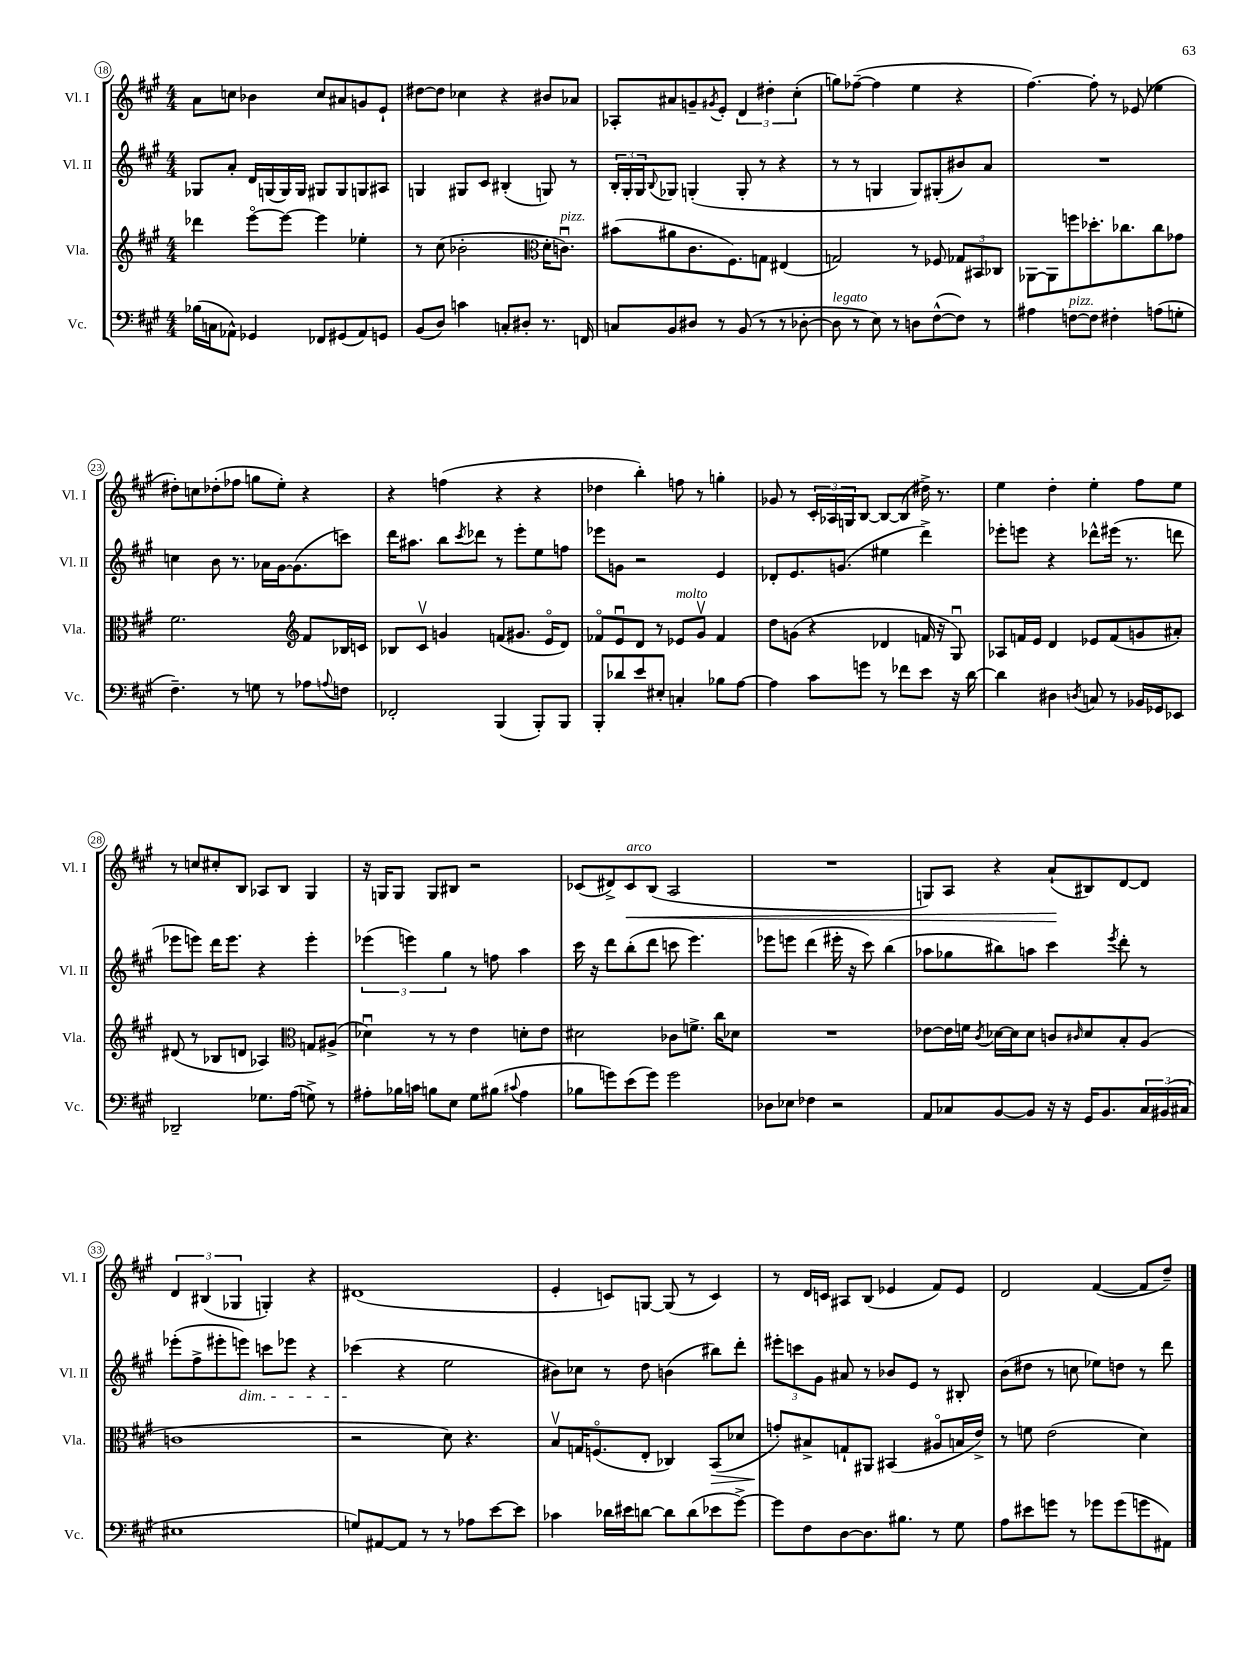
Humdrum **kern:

**kern	**kern	**dynam	**kern	**kern	**dynam
*part4	*part3	*part3	*part2	*part1	*part1
*staff4	*staff3	*staff3	*staff2	*staff1	*staff1
*I"Vc.	*I"Vla.	*	*I"Vl. II	*I"Vl. I	*
*I'Vc.	*I'Vla.	*	*I'Vl. II	*I'Vl. I	*
*clefF4	*clefG2	*	*clefG2	*clefG2	*
*k[f#c#g#]	*k[f#c#g#]	*	*k[f#c#g#]	*k[f#c#g#]	*
*M4/4	*M4/4	*	*M4/4	*M4/4	*
=18	=18	=18	=18	=18	=18
(16B-X\LL	4ddd-X\	.	8G-X/L	8a\L	.
16Cn\J	.	.	.	.	.
8AA-X^^\J)	.	.	8a'/J	8ccn\J	.
4GG-X/	[8eee\L	.	16d/LL	4b-X\	.
.	.	.	(16Gn/	.	.
.	8eee\J_	.	16G/)	.	.
.	.	.	16G/JJ	.	.
8FF-X/L	4eee\]	.	8G#X/L	8cc/L	.
(8GG#X/	.	.	8G#/	8a#X/	.
8AA-/)	4ee-X'\	.	8Gn/	8gn/	.
8GGn/J	.	.	8A#X/J	8e`/J	.
=19	=19	=19	=19	=19	=19
(8BB/L	8r	.	4Gn/	[8dd#X\L	.
8D/J)	(8cc#\	.	.	8dd#\J]	.
4cn\	2b-X'\	.	8G#X/L	4cc-X\	.
.	.	.	8c#/J	.	.
8Cn'/L	.	.	(4B#X'/	4r	.
8D#X'/J	.	.	.	.	.
*	*clefC3	*	*	*	*
8.r	16d'\KL	.	8Gn/)	8b#X/L	.
!	!LO:TX:a:i:t=pizz.	!	!	!	!
.	8.cnu\J)	.	.	.	.
.	.	.	8r	8a-X/J	.
16FFn/	.	.	.	.	.
=20	=20	=20	=20	=20	=20
8Cn/L	(8b#X\L	.	24B'/LL	8A-X'/L	.
.	.	.	24G#'/	.	.
.	.	.	24G#/J	.	.
.	.	.	8qqB/	.	.
8BB/	8a#X\	.	8G-X/J	8a#X/	.
8D#X/J	8.c#\	.	(4Gn'/	8gn~/	.
.	.	.	.	8qg#X/	.
8r	.	.	.	8e'/J	.
.	8.F#\)	.	.	.	.
(8BB/	.	.	8G'/	6d/	.
8r	8Gn\J	.	8r	.	.
.	.	.	.	6dd#X'\	.
8r	(4E#X/	.	4r	.	.
.	.	.	.	(6cc#'\	.
[8D-X'\	.	.	.	.	.
=21	=21	=21	=21	=21	=21
!LO:TX:a:i:t=legato	!	!	!	!	!
8D-\]	2Gn/)	.	8r	8ggn\L)	.
8r	.	.	8r	([8ff-X~\J	.
8E\)	.	.	4Gn/	4ff-\]	.
8r	.	.	.	.	.
8Dn\L	8r	.	8G/L)	4ee\	.
([8F#^^\	8F-X/	.	(8G#X'/	.	.
8F#\J])	12G-X/L	.	8b#X/)	4r	.
.	12BB#X/	.	.	.	.
8r	.	.	8a/J	.	.
.	12C-X/J	.	.	.	.
=22	=22	=22	=22	=22	=22
4A#X\	[8AA-X\L	.	1r	[4.ff#\)	.
.	8AA-\]	.	.	.	.
!LO:TX:a:i:t=pizz.	!	!	!	!	!
[8Fn\L	8ffn\	.	.	.	.
8F\J]	8.dd-X'\	.	.	8ff#'\]	.
4F#X'\	.	.	.	8r	.
.	8.cc-X\	.	.	.	.
.	.	.	.	(8e-X/	.
(8An\L	8cc-\	.	.	4ee-X\	.
8Gn'\J	8g-X\J	.	.	.	.
!!LO:LB:g=z
=23	=23	=23	=23	=23	=23
4.F#~\)	2.f#\	.	4ccn\	8dd#X'\L)	.
.	.	.	.	8ccn\	.
.	.	.	8b\	(8dd-X'\	.
8r	.	.	8.r	8ff-X\J	.
8Gn\	.	.	.	8ggn\L	.
.	.	.	16a-X\LL	.	.
8r	.	.	[16g#\J	8ee'\J)	.
.	.	.	(8.g#\]	.	.
*	*clefG2	*	*	*	*
8A-X\L	8f#/L	.	.	4r	.
8qqAn/	.	.	.	.	.
8Fn\J	16B-X/L	.	8cccn\J)	.	.
.	16cn/JJ	.	.	.	.
=24	=24	=24	=24	=24	=24
2FF-X'/	8B-X/L	.	16ddd\KL	4r	.
.	.	.	8.aa#X\J	.	.
.	8c#v/J	.	.	.	.
.	4gn/	.	8bb\L	(4ffn\	.
.	.	.	8qccc#/	.	.
.	.	.	8ddd-X\J	.	.
(4BBB/	(8fn/L	.	8r	4r	.
.	8.g#X/J	.	8eee'\L	.	.
8BBB'/L)	.	.	8ee\	4r	.
.	16e/KL	.	.	.	.
8BBB/J	8d/J)	.	8ffn\J	.	.
=25	=25	=25	=25	=25	=25
8BBB'/L	8f-X/L	.	8eee-X\L	4dd-X\	.
8d-X/	8eu/	.	8gn\J	.	.
8e/	8d/J	.	2r	4bb'\)	.
8E#X'/J	8r	.	.	.	.
!	!LO:TX:a:i:t=molto	!	!	!	!
4Cn'/	8e-X/L	.	.	8ffn\	.
.	8g#v/J	.	.	8r	.
8B-X\L	4f-/	.	4e/	4ggn'\	.
[8A\J	.	.	.	.	.
=26	=26	=26	=26	=26	=26
4A\]	8dd\L	.	8d-X'/L	8g-X/	.
.	(8gn\J	.	8.e/	8r	.
8c#\L	4r	.	.	24c#'/LL	.
.	.	.	.	24A-X/	.
.	.	.	(8.gn/J	.	.
.	.	.	.	24Gn/J	.
8gn\J	.	.	.	[8B/J	.
8r	4d-X/	.	4ee#X\	8B/L_	.
8f-X\L	.	.	.	(8B/J]	.
8e\J	16fn/	.	4ddd^\)	16dd#X^\)	.
.	16r	.	.	8.r	.
16r	8G#u/)	.	.	.	.
[16d\	.	.	.	.	.
=27	=27	=27	=27	=27	=27
4d\]	8A-X/L	.	8eee-X'\L	4ee\	.
.	16fn/L	.	8eeen\J	.	.
.	16e/JJ	.	.	.	.
4D#X\	4d/	.	4r	4dd'\	.
8qDn/	.	.	.	.	.
8Cn/	8e-X/L	.	8ddd-X^^\L	4ee'\	.
8r	(8f/	.	(16eee#X\Jk	.	.
.	.	.	8.r	.	.
16BB-X/LL	8gn/	.	.	8ff#\L	.
16GG-X/J	.	.	.	.	.
8EE-X/J	8a#X'/J)	.	8dddn\	8ee\J	.
!!LO:LB:g=z
=28	=28	=28	=28	=28	=28
2DD-X~/	(8d#X/	.	8eee-X\L	8r	.
.	8r	.	8eeen\J)	8ccn/L	.
.	8B-X/L	.	16ddd\KL	8cc#X'/	.
.	.	.	8.eee\J	.	.
.	8dn/J	.	.	8B/J	.
8.G-X\L	4A-X/)	.	4r	8A-X/L	.
.	.	.	.	8B/J	.
(16A\Jk	.	.	.	.	.
*	*clefC3	*	*	*	*
8Gn^\)	8Gn/L	.	4eee'\	4G#/	.
8r	(8A#X^/J	.	.	.	.
=29	=29	=29	=29	=29	=29
8A#X'\L	4d-Xu\)	.	(6eee-X\	16r	.
.	.	.	.	16Gn/KL	.
16B-X\L	.	.	.	8G/J	.
.	.	.	6eeen\)	.	.
16cn\JJ	.	.	.	.	.
8Bn\L	8r	.	.	8G/L	.
.	.	.	6gg#\	.	.
8E\J	8r	.	.	8B#X/J	.
8G#\L	4e\	.	8r	2r	.
(8B#X\J	.	.	8ffn\	.	.
8qqc#X/	.	.	.	.	.
4A#\	8dn'\L	.	4aa\	.	.
.	8e\J	.	.	.	.
=30	=30	=30	=30	=30	=30
8B-X\L	2d#X\	.	16ccc#\	(8c-X/L	.
.	.	.	16r	.	.
8gn\)	.	.	8ddd\L	8d#X^/)	.
!	!	!	!	!LO:TX:a:i:t=arco	!
!	!	!	!	!	!LO:HP:b
(8e\	.	.	(8bb'\	8c-/	<
8g\J)	.	.	8ddd\J	(8B/J	.
2g\	8c-X\L	.	8cccn\	2A/	.
.	8.fn^\J	.	4.eee\)	.	.
.	16cc#\KL	.	.	.	.
.	8d-X\J	.	.	.	.
=31	=31	=31	=31	=31	=31
8D-X\L	1r	.	8eee-X\L	1r	.
8E-X\J	.	.	8eeen\J	.	.
4F-X\	.	.	(4ddd\	.	.
2r	.	.	16eee#X'\	.	.
.	.	.	16r	.	.
.	.	.	8ccc#\)	.	.
.	.	.	(4bb\	.	.
=32	=32	=32	=32	=32	=32
8AA/L	[8e-X\L	.	8aa-X\L	8Gn/L)	.
8C-X/	16e-\L]	.	8gg-X\	8A/J	.
.	16fn\JJ	.	.	.	.
.	8qc#/	.	.	.	.
[8BB/	[16d-X\LL	.	8bb#X\)	4r	.
.	16d-\J]	.	.	.	.
8BB/J]	8d-\J	.	8aan\J	.	.
16r	8cn/L	.	4ccc#\	(8a`/L	.
16r	.	.	.	.	.
.	16qqc#X/	.	.	.	.
16GG#/KL	8d-/	.	.	8B#X/)	[
8.BB/	.	.	.	.	.
.	.	.	8qeee/	.	.
.	8B'/	.	8ddd'\	[8d/	.
24C-/L	(8A/J	.	8r	8d/J]	.
(24BB#X/	.	.	.	.	.
24C#X/JJ	.	.	.	.	.
!!LO:LB:g=z
=33	=33	=33	=33	=33	=33
1E#X	1cn	.	(8eee-X'\L	6d/	.
.	.	.	8ff#^\	.	.
.	.	.	.	(6B#X/	.
.	.	.	8eee#X'\	.	.
.	.	.	.	6G-X/	.
!	!	!	!LO:TX:b:i:t=dim.	!	!
.	.	.	8eeen\J)	.	.
.	.	.	8cccn\L	4Gn'/)	.
.	.	.	8eee-X\J	.	.
.	.	.	4r	4r	.
=34	=34	=34	=34	=34	=34
8Gn/L)	2r	.	(4ccc-X\	(1d#X	.
[8AA#X/	.	.	.	.	.
8AA#/J]	.	.	4r	.	.
8r	.	.	.	.	.
8r	8d\)	.	2ee\	.	.
8A-X\L	4.r	.	.	.	.
[8e\	.	.	.	.	.
8e\J]	.	.	.	.	.
=35	=35	=35	=35	=35	=35
4c-X\	8Bv/L	.	8b#X\L)	4e'/	.
.	16Gn/K	.	8cc-X\J	.	.
.	(8.Fn/	.	.	.	.
16d-X\LL	.	.	8r	8cn/L)	.
16e#X\J	.	.	.	.	.
[8dn\J	8E'/J	.	8dd\	[8Gn/J	.
8d\L]	4C-X/)	.	(4bn\	(8G/]	.
(8d\	.	.	.	8r	.
!	!	!LO:HP:b	!	!	!
8e-X\	(8BB/L	>	8bb#X\L)	4c/)	.
[8g#^\J)	8d-X/J	.	8ddd'\J	.	.
=36	=36	=36	=36	=36	=36
8g#\L]	8gn'/L)	.	12eee#X'\L	8r	.
.	.	.	12cccn\	.	.
8F#\	8B#X^/	]	.	16d/LL	.
.	.	.	12g#\J	.	.
.	.	.	.	16cn/JJ	.
[8D\	8Gn`/	.	8a#X/	8A#X/L	.
8.D\]	8AA#X/J	.	8r	(8B/J	.
.	(4BB#X/	.	8b-X/L	4e-X/	.
8.B#X\J	.	.	.	.	.
.	.	.	8e/J	.	.
8r	8A#X/L	.	8r	8f#/L)	.
8G#\	16Bn/L	.	8B#X'/	8e-/J	.
.	16e^/JJ)	.	.	.	.
=37	=37	=37	=37	=37	=37
8A\L	8r	.	(8b\L	2d/	.
8e#X\	8fn\	.	8dd#X\J	.	.
8gn\J	(2e\	.	8r	.	.
8r	.	.	8ccn\	.	.
8g-X\L	.	.	8ee-X\L)	([4f#/	.
(8g-\	.	.	8ddn\J	.	.
8gn\	4d\)	.	8r	8f#/L]	.
8AA#X\J)	.	.	8ddd\	8dd~/J)	.
==	==	==	==	==	==
*-	*-	*-	*-	*-	*-
